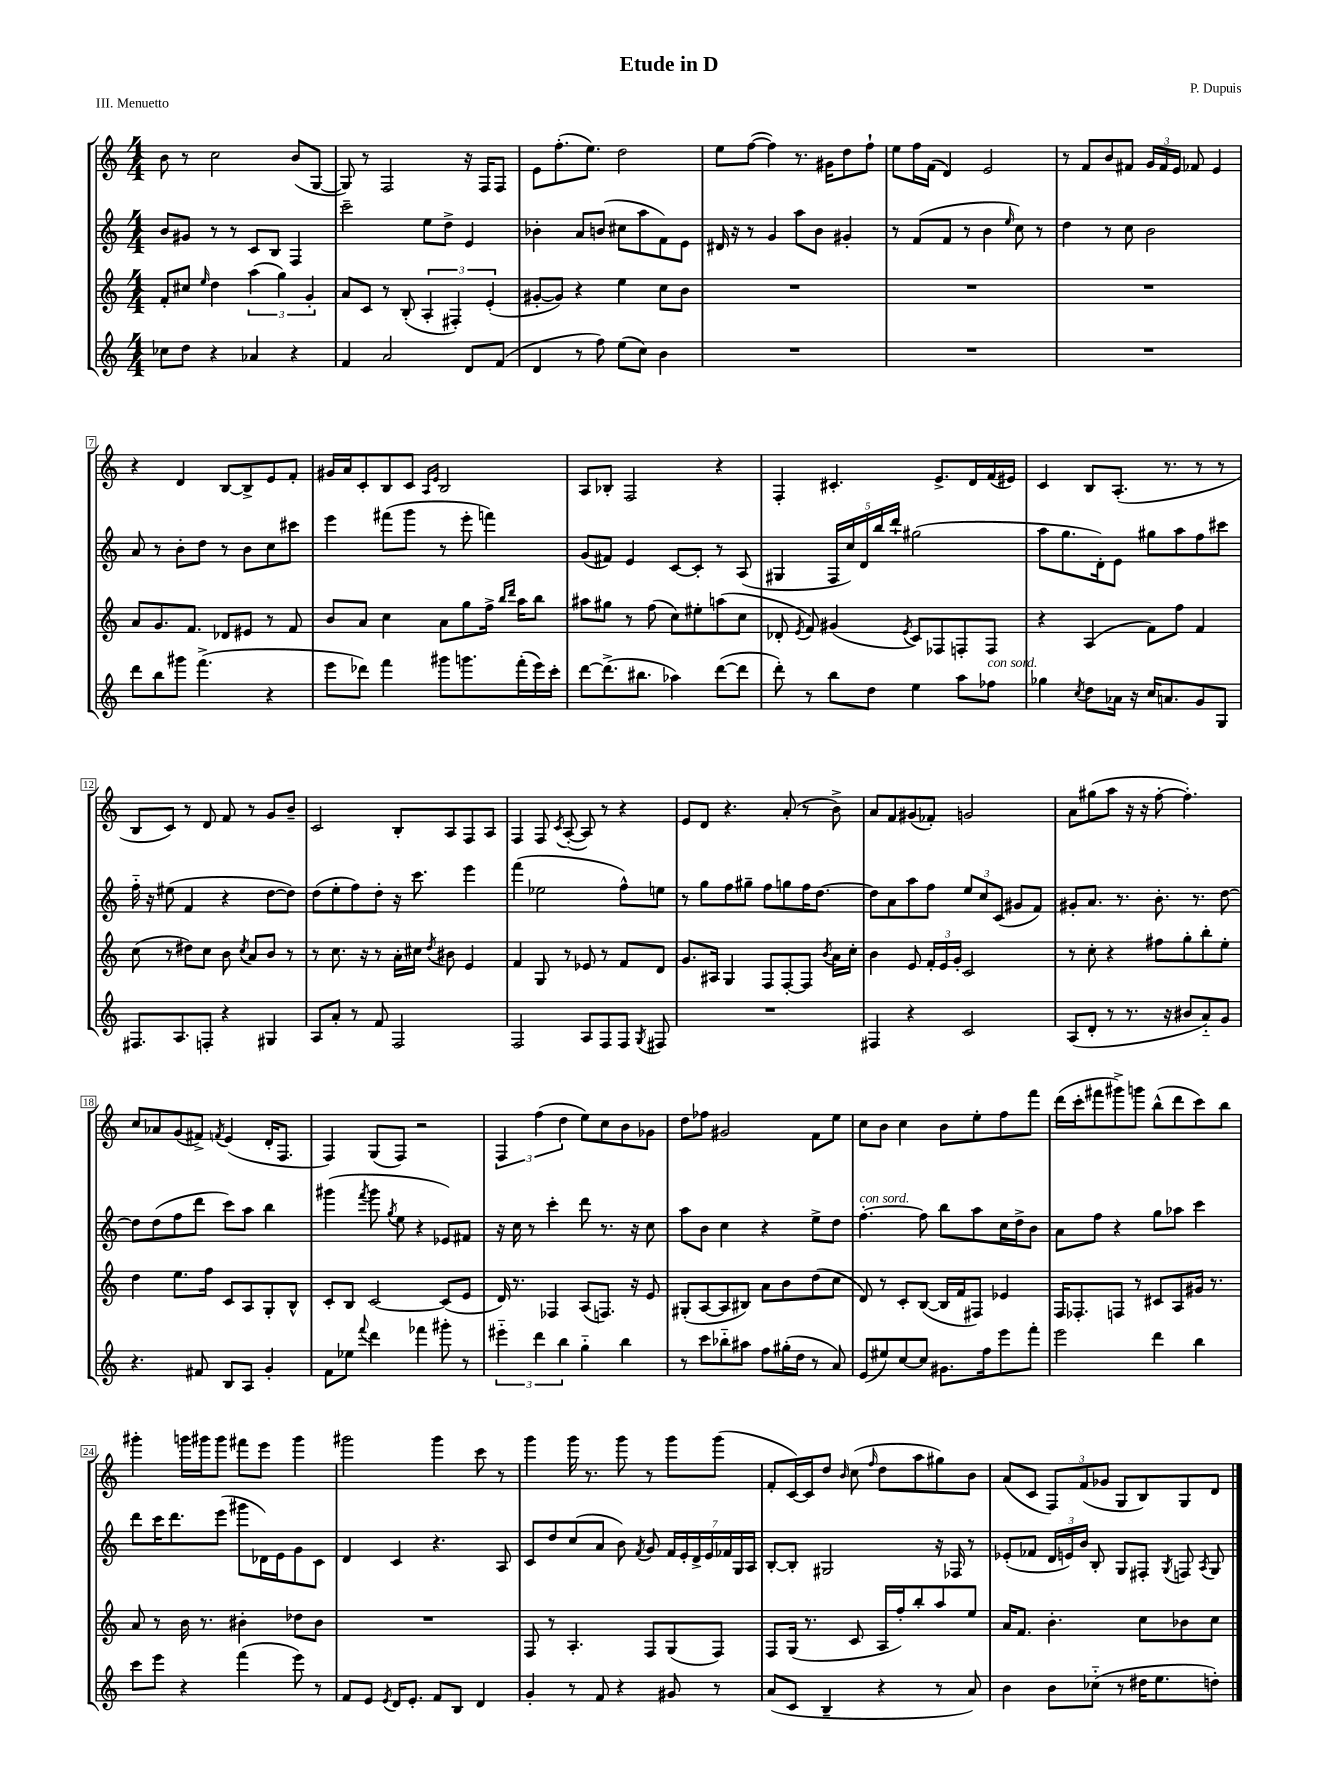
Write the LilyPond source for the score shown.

\header { title = "Etude in D" composer = "P. Dupuis" piece = "III. Menuetto" }
<<
\new StaffGroup <<
\new Staff = "s0" {
    \clef treble \key c \major \numericTimeSignature \time 4/4
    \autoBeamOff b'8 r8 c''2 b'8[( g8]~ |
    g8) r8 f2 r16 f16[ f8] |
    e'8[ f''8.-.( e''8.]) d''2 |
    e''8[ f''8]~( f''4) r8. gis'16[ d''8 f''8]-! |
    e''8[ f''16 f'16]( d'4) e'2 |
    r8 f'8[ b'8 fis'8] \tuplet 3/2 { g'16[ fis'16 e'16] } fes'8 e'4 |
    r4 d'4 b8[~ b8-> e'8 f'8]-. |
    gis'16[ a'16 c'8-. b8 c'8] \grace { a16[ e'16] } b2 |
    a8[ bes8]-. f2 r4 |
    f4-. cis'4.-. e'8.[-> d'16 f'16( eis'16]) |
    c'4 b8[ a8.]-.( r8. r8 r8 |
    b8[ c'8]) r8 d'8 f'8 r8 g'8[ b'8]-- |
    c'2 b8[-. a8 f8 a8] |
    f4 f8 \acciaccatura { c'8 } a8~-.( a8) r8 r4 |
    e'8[ d'8] r4. a'8-.( r8 b'8->) |
    a'8[ f'8 gis'8( fes'8]-.) g'2 |
    a'8[ gis''8( a''8] r16 r16 f''8~-. f''4.-.) |
    c''8[ aes'8 g'8( fis'8]->) \acciaccatura { f'8 } e'4( d'16[-. f8.] |
    f4) g8[( f8]) r2 |
    \tuplet 3/2 { f4 f''4( d''4 } e''8[) c''8 b'8 ges'8] |
    d''8[ fes''8] gis'2 f'8[ e''8] |
    c''8[ b'8] c''4 b'8[ e''8-. f''8 f'''8] |
    d'''16[( c'''16-. fis'''8 gis'''8->) g'''8] b''8[-^( d'''8 c'''8) b''8] |
    gis'''4-. g'''16[ gis'''16 gis'''8] fis'''8[ e'''8] gis'''4 |
    gis'''2 gis'''4 c'''8 r8 |
    g'''4 g'''16 r8. g'''8 r8 g'''8[ g'''8]( |
    f'8[-. c'16~) c'16 d''8] \grace { b'16 } c''8( \grace { f''16 } d''8[ a''8 gis''8) b'8] |
    a'8[( c'8] \tuplet 3/2 { f8[) f'8( ges'8] } g8[ b8) g8 d'8] \bar "|." |
}
\new Staff = "s1" {
    \clef treble \key c \major \numericTimeSignature \time 4/4
    \autoBeamOff b'8[ gis'8] r8 r8 c'8[ b8] f4 |
    c'''2-- e''8[ d''8]-> e'4 |
    bes'4-. a'8[ b'8]( cis''8[ a''8 f'8) e'8] |
    dis'16 r16 r8 g'4 a''8[ b'8] gis'4-. |
    r8 f'8[( f'8] r8 b'4 \grace { e''16 } c''8) r8 |
    d''4 r8 c''8 b'2 |
    a'8 r8 b'8[-. d''8] r8 b'8[ c''8 cis'''8] |
    e'''4 fis'''8[( g'''8] r8 e'''8-. f'''4) |
    g'8[( fis'8]) e'4 c'8[~ c'8]-. r8 a8( |
    gis4 \tuplet 5/4 { f16[ c''16) d'16 b''16 d'''16]-! } gis''2( |
    a''8[ g''8. d'16-.) e'8] gis''8[ a''8 f''8 cis'''8] |
    f''16-_ r16 eis''8( f'4 r4 d''8[~ d''8]) |
    d''8[( e''8-. f''8) d''8]-. r16 c'''8. e'''4 |
    f'''4( ees''2 f''8[-^) e''8] |
    r8 g''8[ f''8 gis''8]-- f''8[ g''8 f''16 d''8.]~ |
    d''8[ a'8 a''8 f''8] \tuplet 3/2 { e''8[ c''8 c'8]( } gis'8[ f'8]) |
    gis'8[-. a'8.] r8. b'8.-. r8. d''8~ |
    d''8[ d''8( f''8 d'''8] c'''8[) a''8] b''4 |
    gis'''4( \acciaccatura { f'''8 } gis'''8 \acciaccatura { g''8 } e''8 r4 ees'8[) fis'8] |
    r16 c''16 r8 c'''4-. d'''8 r8. r16 c''8 |
    a''8[ b'8] c''4 r4 e''8[-> d''8] |
    f''4.~-.^\markup { \italic "con sord." } f''8 b''8[ a''8 c''16 d''16-> b'8] |
    a'8[ f''8] r4 g''8[ aes''8] c'''4 |
    d'''8[ c'''16 d'''8. e'''8]( gis'''8[ des'16) e'16 g'8 c'8] |
    d'4 c'4 r4. a8 |
    c'8[ d''8 c''8( a'8] b'8) \acciaccatura { f'8 } g'8 \tuplet 7/4 { f'16[ e'16-. d'16-> e'16 fes'16 g16 a16] } |
    b8[~-. b8]-. gis2 r16 fes16 r8 |
    ees'8[-.( fes'8] \tuplet 3/2 { d'16[ e'16) b'16] } b8-. g8[ fis8]-. \acciaccatura { g8 } f8 \acciaccatura { a8 } g8 \bar "|." |
}
\new Staff = "s2" {
    \clef treble \key c \major \numericTimeSignature \time 4/4
    \autoBeamOff f'8[-. cis''8] \grace { e''16 } d''4 \tuplet 3/2 { a''4( g''4) g'4-. } |
    a'8[ c'8] r8 b8-.( \tuplet 3/2 { a4-. fis4-.) e'4-.( } |
    gis'8[~-. gis'8]) r4 e''4 c''8[ b'8] |
    R1 |
    R1 |
    R1 |
    a'8[ g'8. f'8.] des'8[ eis'8] r8 f'8 |
    b'8[ a'8] c''4 a'8[ g''8 f''16]-> \grace { b''16[ d'''16] } a''16[ b''8] |
    ais''8[ gis''8] r8 f''8( c''8[) eis''8-. a''8( c''8] |
    des'8-. \acciaccatura { e'8 } f'8) gis'4( \acciaccatura { e'8 } c'8[) fes8 f8-. f8] |
    r4 a4( f'8[) f''8] f'4 |
    c''8( r8 dis''8[) c''8] b'8 \acciaccatura { c''8 } a'8[ b'8] r8 |
    r8 c''8. r16 r8 a'16[-. cis''16] \acciaccatura { d''8 } bis'8 e'4 |
    f'4 g8 r8 ees'8 r8 f'8[ d'8] |
    g'8.[ ais16] g4 f8[ f8~-. f8] \acciaccatura { b'8 } a'16[ c''16]-. |
    b'4 e'8 \tuplet 3/2 { f'16[-. e'16 g'16]-. } c'2 |
    r8 c''8-. r4 fis''8[ g''8-. b''8-. e''8]-. |
    d''4 e''8.[ f''16] c'8[ a8 g8-. b8]-^ |
    c'8[-. b8] c'2~ c'8[( e'8] |
    d'16) r8. fes4 a8[( f8.]) r16 e'8 |
    gis8[-.( a8~ a8 bis8]) a'8[ b'8 d''8( c''8] |
    d'8) r8 c'8[-. b8]~( b16[ f'16 fis8]) ees'4 |
    f16[ fes8.-. f8] r8 cis'8[ a8 gis'16] r8. |
    a'8 r8 b'16 r8. bis'4-. des''8[ bis'8] |
    R1 |
    f8 r8 a4.-. f8[ g8( f8]) |
    f8[ g16]( r8. c'8 a16[ f''16-.) b''8-. a''8 e''8] |
    a'16[ f'8.] b'4.-. c''8[ bes'8 c''8] \bar "|." |
}
\new Staff = "s3" {
    \clef treble \key c \major \numericTimeSignature \time 4/4
    \autoBeamOff ces''8[ d''8] r4 aes'4 r4 |
    f'4 a'2 d'8[ f'8]( |
    d'4 r8 f''8) e''8[( c''8]) b'4 |
    R1 |
    R1 |
    R1 |
    d'''8[ b''8 gis'''8] f'''4.->( r4 |
    e'''8[ des'''8]) f'''4 gis'''8[ g'''8. f'''16-.( e'''16) c'''16]-. |
    d'''8[~ d'''8.->( bis''8.] aes''4) d'''8[~( d'''8] |
    d'''8-.) r8 b''8[ d''8] e''4 a''8[ fes''8]^\markup { \italic "con sord." } |
    ges''4 \acciaccatura { c''8 } d''8[ aes'16] r16 c''16[ a'8. g'8 g8] |
    fis8.[ a8. f8]-. r4 gis4 |
    a8[ a'8]-. r8 f'8 f2 |
    f2 a8[ f8 f8] \acciaccatura { g8 } fis8 |
    R1 |
    fis4 r4 c'2 |
    a8[( d'8]-. r8 r8. r16 bis'8[ a'8-_) g'8] |
    r4. fis'8 b8[ a8] g'4-. |
    f'8[ ees''8] \appoggiatura { f'''8 } d'''4 fes'''4 gis'''8-. r8 |
    \tuplet 3/2 { eis'''4-_ d'''4 b''4 } g''4-_ b''4 |
    r8 c'''8[ bes''8-_ ais''8] f''8[ gis''16-.( d''16] r8 a'8) |
    e'8[( eis''8) c''8~ c''8] gis'8.[ f''16 e'''8 f'''8]-. |
    e'''2 d'''4 b''4 |
    c'''8[ e'''8] r4 f'''4( e'''8) r8 |
    f'8[ e'8] \acciaccatura { e'8 } d'16[ e'8.]-. f'8[ b8] d'4 |
    g'4-. r8 f'8 r4 gis'8 r8 |
    a'8[( c'8] b4-- r4 r8 a'8) |
    b'4 b'8[ ces''8]-_( r8 dis''16[ e''8. d''8]-.) \bar "|." |
}
>>
>>
\layout { \context { \Score \override BarNumber.stencil = #(make-stencil-boxer 0.1 0.3 ly:text-interface::print) } }
